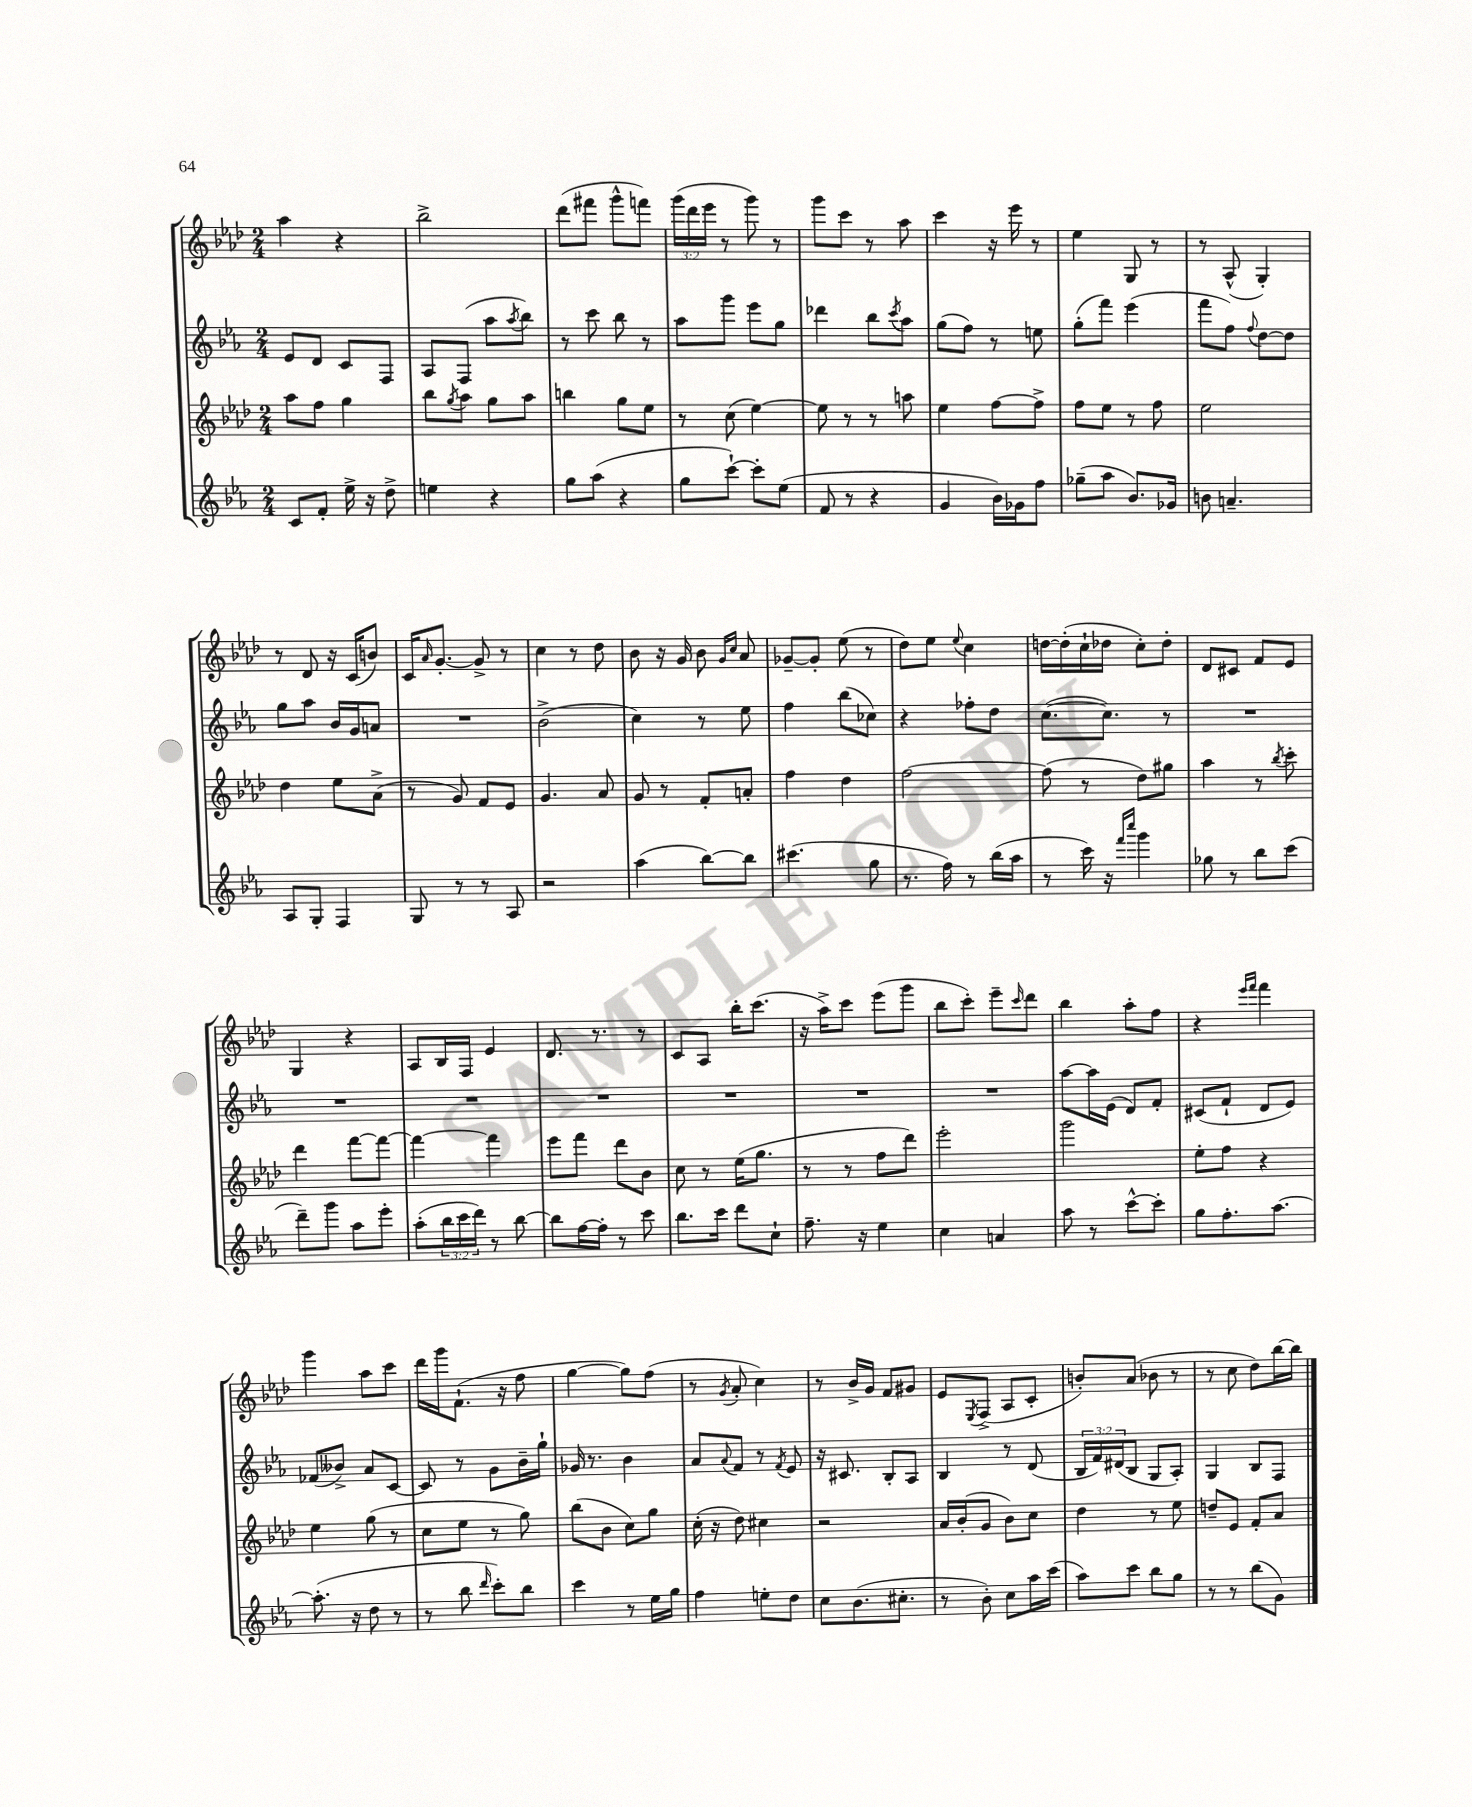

**kern	**kern	**kern	**kern
*staff4	*staff3	*staff2	*staff1
*clefG2	*clefG2	*clefG2	*clefG2
*k[b-e-a-]	*k[b-e-a-d-]	*k[b-e-a-]	*k[b-e-a-d-]
*M2/4	*M2/4	*M2/4	*M2/4
8c	8aa-	8e-	4aa-
8f'	8ff	8d	.
16ee-^	4gg	8c	4r
16r	.	.	.
8dd^	.	8F	.
=	=	=	=
4ee	8bb-	8A-	2bb-^
.	8qgg	.	.
.	8aa-	(8F	.
4r	8gg	8aa-	.
.	.	8qaa-	.
.	8aa-	8bb-)	.
=	=	=	=
8gg	4bb	8r	(8ddd-
(8aa-	.	8ccc	8fff#
4r	8gg	8bb-	8ggg^^
.	8ee-	8r	8fff)
=	=	=	=
8gg	8r	8aa-	(24ggg
.	.	.	24ddd-
.	.	.	24eee-
[8ccc`)	(8cc	8ggg	8r
8ccc']	[4ee-)	8eee-	8ggg)
(8ee-	.	8gg	8r
=	=	=	=
8f	8ee-]	4ddd-	8ggg
8r	8r	.	8ccc
4r	8r	8bb-	8r
.	.	8qccc	.
.	8aa	8aa-	8aa-
=	=	=	=
4g	4ee-	(8gg	4ccc
.	.	8ff)	.
16b-)	[8ff	8r	16r
16g-	.	.	16eee-
8ff	8ff^]	8ee	8r
=	=	=	=
(8gg-~	8ff	(8gg'	4ee-
8aa-	8ee-	8fff)	.
8.b-)	8r	(4eee-	8G
.	8ff	.	8r
16g-	.	.	.
=	=	=	=
8b	2ee-	8fff	8r
4.a~	.	8ff)	(8A-^^
.	.	8qqff	.
.	.	[8dd	4G')
.	.	8dd]	.
=	=	=	=
8A-	4dd-	8gg	8r
8G'	.	8aa-	8d-
4F	8ee-	16b-	16r
.	.	16g	(16c
.	(8a-^	8a	8b)
=	=	=	=
8G	8r	2r	16c
.	.	.	16qqa-
.	.	.	[8.g'
8r	8g)	.	.
8r	8f	.	8g^]
8A-	8e-	.	8r
=	=	=	=
2r	4.g	(2b-^	4cc
.	.	.	8r
.	8a-	.	8dd-
=	=	=	=
(4aa-	8g	4cc)	8b-
.	8r	.	16r
.	.	.	16g
[8bb-)	8f'	8r	8b-
.	.	.	16qqg
.	.	.	16qqcc
8bb-]	8a'	8ee-	8a-
=	=	=	=
(4.ccc#	4ff	4ff	[8g-~
.	.	.	8g-']
.	4dd-	(8bb-	(8ee-
8gg	.	8cc-)	8r
=	=	=	=
8.r	[2ff	4r	8dd-)
.	.	.	8ee-
16ff)	.	.	.
.	.	.	8qqee-
8r	.	8ff-'	4cc
(16bb-	.	8dd	.
16aa-	.	.	.
=	=	=	=
8r	(8ff]	([8.cc	[16dd
.	.	.	(16dd']
16ccc)	8r	.	16cc`
16r	.	8.cc])	16dd-
16qqfff	.	.	.
16qqcccc	.	.	.
4ggg	8dd-)	.	8cc')
.	8gg#	8r	8dd-'
=	=	=	=
8gg-	4aa-	2r	8d-
8r	.	.	8c#
8bb-	8r	.	8f
.	8qbb-	.	.
(8ccc	8ccc'	.	8e-
=	=	=	=
8ddd~)	4ddd-	2r	4G
8ggg	.	.	.
8aa-	[8fff	.	4r
8eee-'	8fff_	.	.
=	=	=	=
(8aa-'	4fff_	2r	8A-
24bb-	.	.	16B-
24ccc	.	.	.
.	.	.	16F
24ddd)	.	.	.
8r	4fff]	.	4e-
[8bb-	.	.	.
=	=	=	=
8bb-]	8eee-	2r	8.d-
[16ff	8fff	.	.
16ff']	.	.	8.r
8r	8ddd-	.	.
8ccc	8b-	.	8r
=	=	=	=
8.bb-	8cc	2r	8c
.	8r	.	8A-
16ccc	.	.	.
8ddd	(16ee-	.	16bb-'
.	8.gg	.	(8.ccc
8cc`	.	.	.
=	=	=	=
8.ff~	8r	2r	16r
.	.	.	16aa-^)
.	8r	.	8ccc
16r	.	.	.
4ee-	8ff	.	(8eee-
.	8ddd-)	.	8ggg
=	=	=	=
4cc	2eee-'	2r	8bb-
.	.	.	8ccc')
4a	.	.	8eee-~
.	.	.	16qqccc
.	.	.	8ddd-
=	=	=	=
8aa-	2ggg	[8aa-	4bb-
8r	.	16aa-]	.
.	.	(16e-	.
[8ccc^^	.	8d)	8aa-'
8ccc']	.	8f'	8ff
=	=	=	=
8gg	8ee-'	(8c#	4r
8.ff'	8ff	8f`	.
.	.	.	16qqeee-
.	.	.	16qqfff
.	4r	8d	4fff
[8.aa-	.	.	.
.	.	8e-)	.
=	=	=	=
(8.aa-']	4ee-	(8f-	4ggg
.	.	8b--^)	.
16r	.	.	.
8dd	(8gg	8a-	8aa-
8r	8r	[8c	8ccc
=	=	=	=
8r	8cc	8c]	16ddd-
.	.	.	16ggg
8bb-	8ee-	8r	(8.f`
16qqddd	.	.	.
8ccc')	8r	8g	.
.	.	.	16r
8bb-	8gg)	16b-~	8ff
.	.	16gg`	.
=	=	=	=
4ccc	(8bb-	16g-	[4gg
.	.	8.r	.
.	8b-	.	.
8r	8cc)	4b-	8gg])
16ee-	8gg	.	(8ff
16gg	.	.	.
=	=	=	=
4ff	(16cc'	8a-	8r
.	16r	.	.
.	.	8qqa-	8qg
.	8dd-)	8f	8a-'
8ee'	4cc#	8r	4cc)
.	.	8qf	.
8dd	.	8e-	.
=	=	=	=
8cc	2r	16r	8r
.	.	8.c#	.
(8.b-	.	.	16b-^
.	.	.	16g
.	.	8B-'	8f
8.cc#'	.	.	.
.	.	8A-	8g#
=	=	=	=
8r	16a-	4B-	8e-
.	(16b-'	.	.
.	.	.	8qE-
8b-')	8g	.	(8F^
8cc	8b-)	8r	8A-
16aa-	8cc	(8d	8c'
(16ccc	.	.	.
=	=	=	=
8aa-)	4dd-	24B-	8b')
.	.	24f)	.
.	.	(24d#	.
8ccc	.	8B-	(8a-
8bb-	8r	8G	8b-
8gg	8ee-	8A-')	8r
=	=	=	=
8r	8dd~	4G	8r
8r	8e-	.	8cc
(8bb-	8f'	8B-	8dd-)
8g)	8a-	8F	[16bb-
.	.	.	16bb-]
==	==	==	==
*-	*-	*-	*-
